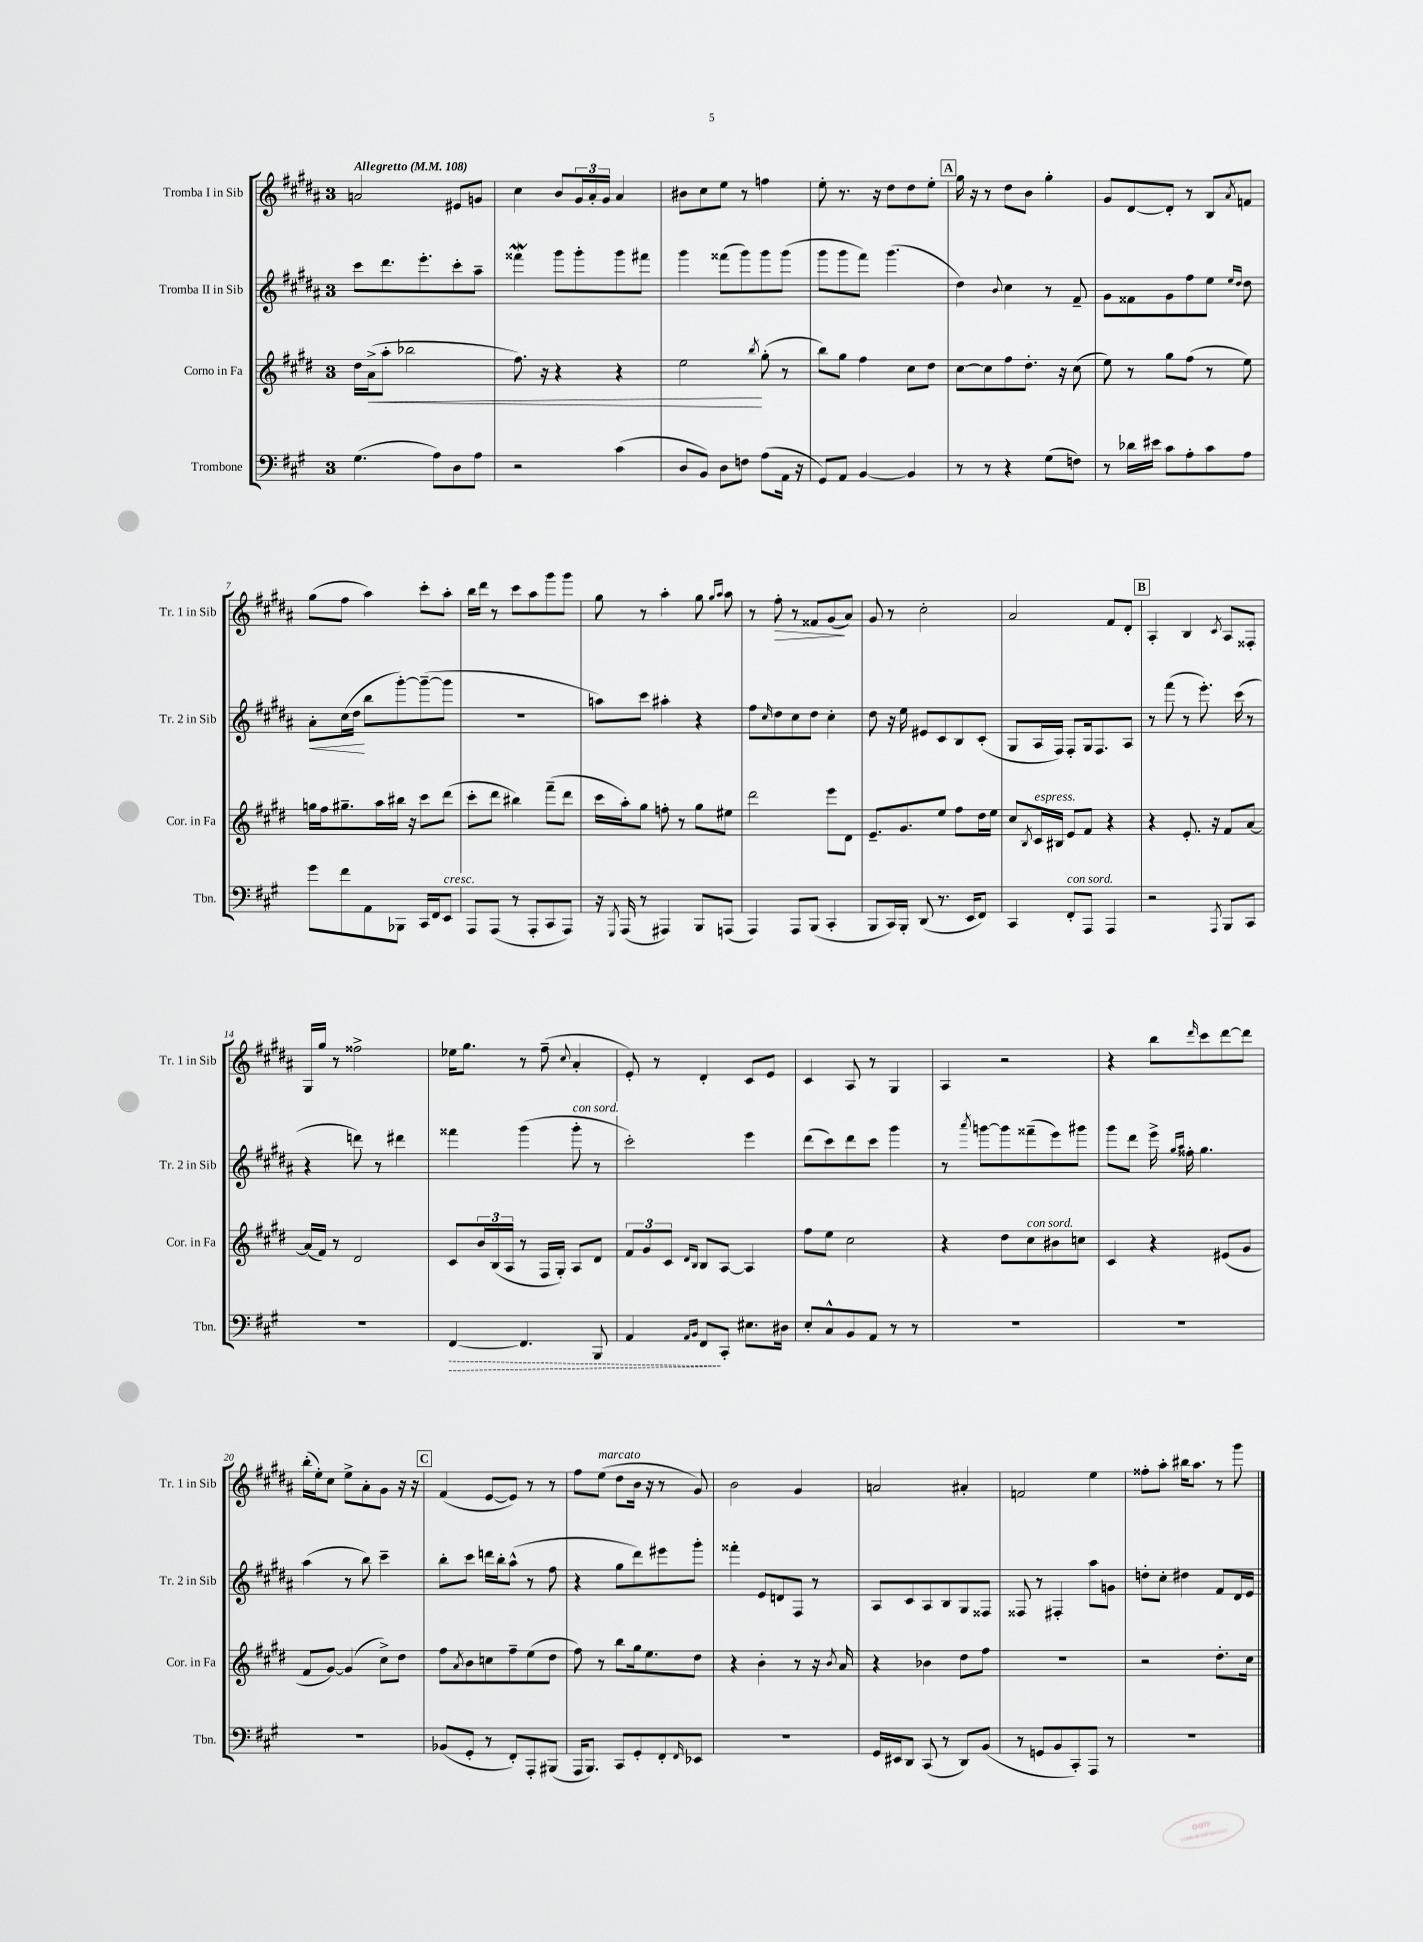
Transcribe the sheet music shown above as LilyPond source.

<<
\new StaffGroup <<
\new Staff = "s0" \with { instrumentName = "Tromba I in Sib" shortInstrumentName = "Tr. 1 in Sib" } {
    \clef treble \key b \major \once \override Staff.TimeSignature.style = #'single-digit \time 3/4 \tempo "Allegretto" 4 = 108
    a'2 eis'8 g'8 |
    cis''4 b'8 \tuplet 3/2 { gis'16 ais'16-. gis'16 } ais'4 |
    bis'8 cis''8 e''8 r8 f''4 |
    e''8-. r8. r16 dis''8 dis''8 e''8-. |
    \mark \markup { \box "A" } gis''16 r16 r8 dis''8 b'8 gis''4-. |
    gis'8 dis'8~ dis'8-. r8 b8 \acciaccatura { ais'8 } f'8 |
    gis''8( fis''8 ais''4) cis'''8-. ais''8-. |
    b''16 dis'''16 r8 cis'''8 ais''8 gis'''8 gis'''8 |
    gis''8 r8 ais''4-. gis''8 \grace { gis''16 ais''16 } ais''8 |
    r8 fis''8-.\> r8 fisis'8 gis'8\!( ais'8) |
    gis'8 r8 cis''2-. |
    ais'2 fis'8 dis'8-. |
    \mark \markup { \box "B" } ais4-. b4 \acciaccatura { cis'8 } ais8 fisis8-. |
    gis16 gis''16 r8 fisis''2-> |
    ees''16 gis''8. r8 fis''8--( \appoggiatura { cis''8 } ais'4-. |
    e'8-.) r8 dis'4-. cis'8 e'8 |
    cis'4 ais8 r8 gis4 |
    ais4 r2 |
    r4 b''8 \grace { dis'''16 } cis'''8 dis'''8~ dis'''8 |
    b''16-.( e''16-.) cis''8 e''8-> ais'8-. gis'8 r16 r16 |
    \mark \markup { \box "C" } fis'4( e'8~ e'8) r8 r8 |
    fis''8 e''8^\markup { \italic "marcato" }( dis''8 b'16 r16 r8 gis'8) |
    b'2 gis'4 |
    a'2 ais'4-. |
    f'2 e''4 |
    fisis''8-. ais''8-. bis''16 ais''8. r8 gis'''8 \bar "|." |
}
\new Staff = "s1" \with { instrumentName = "Tromba II in Sib" shortInstrumentName = "Tr. 2 in Sib" } {
    \clef treble \key b \major \once \override Staff.TimeSignature.style = #'single-digit \time 3/4
    cis'''8 dis'''8. e'''8.-. cis'''8-. ais''8-- |
    fisis'''4\mordent gis'''8 gis'''8-. gis'''8 fis'''8 |
    gis'''4 fisis'''8( gis'''8) gis'''8 gis'''8( |
    gis'''8 gis'''8 fis'''8) gis'''4.( |
    \mark \markup { \box "A" } dis''4) \appoggiatura { b'8 } cis''4 r8 fis'8-- |
    gis'8 fisis'8 gis'8 fis''8 e''8 \grace { e''16 dis''16 } dis''8 |
    ais'8-.\< cis''16( dis''16\! b''8 gis'''8~-.) gis'''8~--( gis'''8 |
    R2. |
    a''8) cis'''8 ais''4-. r4 |
    fis''8 \grace { cis''16 } dis''8 cis''8 dis''8 cis''4-. |
    dis''8 r16 e''16 eis'8 cis'8 b8 cis'8-.( |
    gis8 ais16 fis16) fis8-. gis16 fis8. ais8 |
    \mark \markup { \box "B" } r8 fis'''8( r8 e'''8.-.) cis'''16( r8 |
    r4 d'''8) r8 dis'''4 |
    fisis'''4 gis'''4( gis'''8-.^\markup { \italic "con sord." } r8 |
    cis'''2-.) e'''4 |
    dis'''8( cis'''8) dis'''8 cis'''8 gis'''4 |
    r8 \acciaccatura { ais'''8 } g'''8~ g'''8 fisis'''8--( e'''8) gis'''8 |
    gis'''8 dis'''8 e'''16-> \grace { gis''16 ais''16 } fisis''16-. gis''4. |
    ais''4( r8 b''8) cis'''4-- |
    \mark \markup { \box "C" } b''8-. cis'''8 d'''16 b''16-. ais''8-^( r8 fis''8 |
    r4 gis''8 dis'''8) eis'''8 gis'''8-. |
    fisis'''4-. e'8 d'8 fis8 r8 |
    ais8 cis'8 ais8 b8 gis8 fisis8 |
    fisis8 r8 fis4-. ais''8 g'8 |
    d''8-. cis''8-. dis''4 fis'8 dis'16 e'16 \bar "|." |
}
\new Staff = "s2" \with { instrumentName = "Corno in Fa" shortInstrumentName = "Cor. in Fa" } {
    \clef treble \key e \major \once \override Staff.TimeSignature.style = #'single-digit \time 3/4
    dis''16 a'16->\<( a''8-. bes''2 |
    fis''8.) r16 r4 r4 |
    e''2\! \acciaccatura { b''8 } gis''8-.( r8 |
    b''8) gis''8 fis''4 cis''8 dis''8 |
    \mark \markup { \box "A" } cis''8~ cis''8 fis''8 dis''8.-. r16 cis''8( |
    e''8) r8 gis''8 fis''8( r8 e''8) |
    g''16 fis''16 gis''8.-- a''16 bis''16 r16 cis'''8 dis'''8( |
    cis'''8-. dis'''8 bis''4) fis'''8--( dis'''8 |
    cis'''16 a''16-.) gis''8 f''8-. r8 gis''8 eis''8 |
    dis'''2 e'''8 dis'8 |
    e'8.-- gis'8. e''8 fis''8 dis''16 e''16 |
    cis''8 \acciaccatura { b8 } cis'16^\markup { \italic "espress." } bis16 e'8 fis'8 r4 |
    \mark \markup { \box "B" } r4 e'8.-. r16 fis'8 a'8~ |
    a'16( fis'16) r8 dis'2 |
    cis'8 \tuplet 3/2 { b'16 b16( a16 } r8 fis16 gis16-.) a8 dis'8 |
    \tuplet 3/2 { fis'8 gis'8 cis'8 } \grace { dis'16 b16 } b8 a8~ a4 |
    fis''8 e''8 cis''2 |
    r4 dis''8 cis''8^\markup { \italic "con sord." } bis'8 c''8 |
    cis'4 r4 eis'8( gis'8 |
    fis'8 gis'8~) gis'4( cis''8->) dis''8 |
    \mark \markup { \box "C" } fis''8 \acciaccatura { a'8 } b'8 c''8 fis''8-- e''8( dis''8 |
    fis''8) r8 b''8 gis''16 e''8. dis''8 |
    r4 b'4-. r8 r16 \acciaccatura { b'8 } a'16 |
    r4 bes'4 dis''8 fis''8 |
    R2. |
    r2 dis''8.-. cis''16 \bar "|." |
}
\new Staff = "s3" \with { instrumentName = "Trombone" shortInstrumentName = "Tbn." } {
    \clef bass \key a \major \once \override Staff.TimeSignature.style = #'single-digit \time 3/4
    gis4.( a8) d8 a8 |
    r2 cis'4( |
    d8 b,8) d8 f8 a8( a,16 r16 |
    gis,8) a,8 b,4~ b,4 |
    \mark \markup { \box "A" } r8 r8 r4 gis8( f8) |
    r8 des'16 eis'16 cis'8 a8-. cis'8 a8 |
    gis'8 fis'8 a,8 bes,,8 cis,16 fis,16 e,8^\markup { \italic "cresc." } |
    a,,8 a,,8( r8 a,,8-. cis,8 a,,8) |
    r16 \acciaccatura { gis,,8 } a,,16( r8 ais,,4) b,,8 a,,8( |
    a,,4) a,,8 b,,8( cis,4-. |
    b,,8 cis,16) b,,16-. d,8( r8. e,16 fis,8) |
    cis,4 fis,8-.^\markup { \italic "con sord." } a,,8 a,,4 |
    \mark \markup { \box "B" } r2 \acciaccatura { a,,8 } b,,8 cis,8 |
    R2. |
    \once \override Hairpin.style = #'dashed-line fis,4~\> fis,4. b,,8 |
    a,4 \grace { a,16 b,16 } fis,8\! cis,8-. eis8. dis16 |
    e8-. cis8-^ b,8 a,8 r8 r8 |
    R2. |
    R2. |
    R2. |
    \mark \markup { \box "C" } bes,8( gis,8-. r8 fis,8-.) a,,8-. bis,,8( |
    a,,16 b,,8.) cis,8 gis,8-. fis,8-. \grace { fis,16 } ees,8 |
    R2. |
    gis,16 eis,16 d,8 cis,8( r8 d,8) b,8( |
    r8 g,8 b,8 cis,8-.) a,,8 r8 |
    R2. \bar "|." |
}
>>
>>
